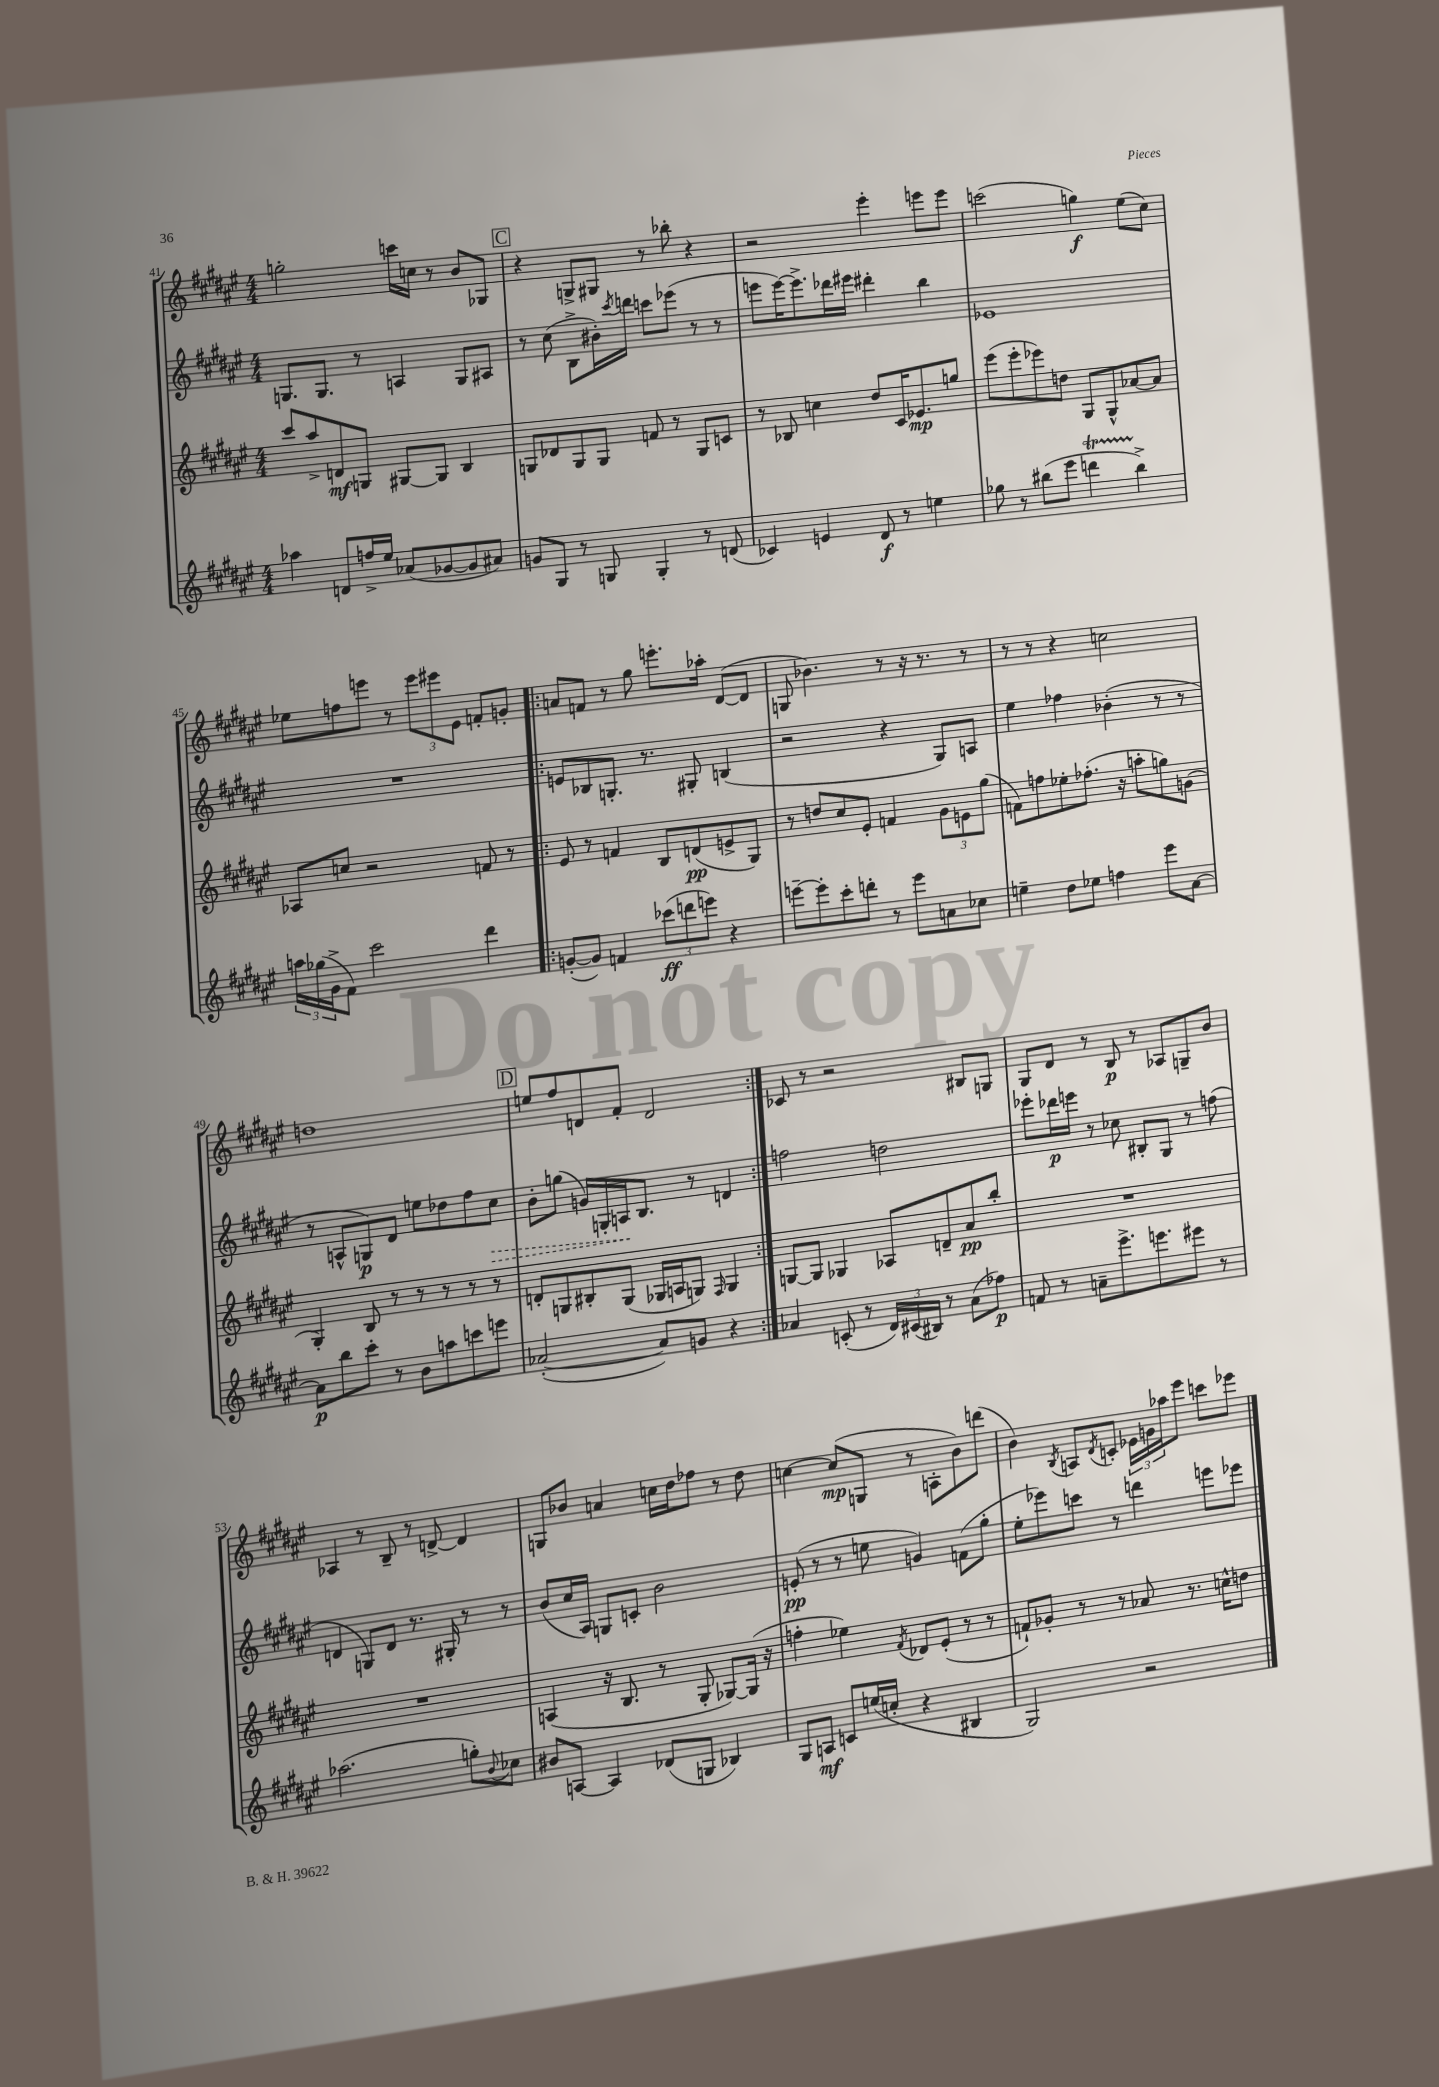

**kern	**kern	**kern	**kern
*staff4	*staff3	*staff2	*staff1
*clefG2	*clefG2	*clefG2	*clefG2
*k[f#c#g#d#a#e#]	*k[f#c#g#d#a#e#]	*k[f#c#g#d#a#e#]	*k[f#c#g#d#a#e#]
*M4/4	*M4/4	*M4/4	*M4/4
4aa-\	8ccc#/L	8.G/L	2gg'\
.	8aa#^/	.	.
.	.	8.G/J	.
8d/L	8d/	.	.
16ff^/L	8G/J	8r	.
16ee#/JJ	.	.	.
(8a-/L	[8G#/L	4A/	16ccc\LL
.	.	.	16cc\JJ
[8g-/	8G#/]J	.	8r
8g-/]	4B/	8G/L	8b/L
8a#/J)	.	8A#/J	8G-/J
=	=	=	=
8g/L	8G/L	8r	4r
8G#/J	8d-/	(8cc#\	.
8r	8G/	8B^\L	8G^/L
8G/	8G/J	16b#'\L)	8G#/J
.	.	8qccc#/	.
.	.	16ddd\JJ	.
4G'/	8f/	8ccc\L	8r
.	8r	(8eee-\J	8bb-'\
8r	8G/L	8r	4r
(8d/	8c/J	8r	.
=	=	=	=
4c-/)	8r	8eee\L	2r
.	8B-/	[16eee\K)	.
.	.	8.eee^\]	.
4e/	4cc\	.	.
.	.	16ddd-\L	.
.	.	16eee#\JJ	.
8d#/	8dd#/L	4ddd#'\	4eee#'\
8r	16c#/K	.	.
.	8.e-/	.	.
4ee\	.	4bb\	8eee\L
.	8gg/J	.	8eee\J
=	=	=	=
8gg-\	(8eee#\L	1e-	(2ccc\
8r	8eee#'\	.	.
(8bb#\L	8eee-\)	.	.
8eee#\J	8dd\J	.	.
4ddd\	8G#/L	.	4gg\)
.	8G#^^/	.	.
4bb#^\)	[8a-/	.	(8ee#\L
.	8a-/]J	.	8cc#\J)
=	=	=	=
24aa\LL	8A-/L	1r	8ee-\L
(24gg-\	.	.	.
24g#^\J	.	.	.
8f#\J)	8cc/J	.	8ff\
2ccc#\	2r	.	8eee\J
.	.	.	8r
.	.	.	12eee\L
.	.	.	12eee#\
.	.	.	12e#\J
4ddd#\	8f/	.	8f'/L
.	8r	.	8g'/J
=!|:	=!|:	=!|:	=!|:
([8g'/L	8e#/	8e/L	8a/L
8g/]J)	8r	8B-/	8f/J
4f/	4f/	8.G'/J	8r
.	.	.	8gg#\
.	.	8.r	.
(12ccc-\L	8B/L	.	8.eee'\L
12ddd\	.	.	.
.	(8d/	8G#'/	.
12eee\J)	.	.	.
.	.	.	16aa-'\Jk
4r	8e^/	(4B/	([8d#/L
.	8G#/J)	.	8d#/]J
=	=	=	=
[8eee~\L	8r	2r	8G/
8eee'\]	8dd/L	.	4.b-\)
8ccc#'\	8cc#/	.	.
8ddd'\J	8e#'/J	.	.
8r	4f/	4r	8r
8eee\L	.	.	16r
.	.	.	8.r
8a\	12g#\L	8G#/L)	.
.	12e\	.	.
8cc-\J	.	8A/J	8r
.	(12gg#\J	.	.
=	=	=	=
4ee~\	8f\L)	4ee#\	8r
.	8ff\	.	8r
8dd#\L	8ee-'\	4ff-\	4r
8ee-\J	(8.ff-'\J	.	.
4ff\	.	(4b-'\	2cc\
.	16r	.	.
.	8aa'\L	.	.
8eee#\L	8gg\)	8r	.
[8a#\J	(8g\J	8r	.
=	=	=	=
8a#\]L	4G#'/)	8r	1dd
8bb\	.	8A^^/L	.
8ccc#'\J	8B/	8G/)	.
8r	8r	8d#/J	.
8b\L	8r	8ee\L	.
8aa\	8r	8dd-\	.
8ccc\	8r	8ff#\	.
8eee\J	8r	8cc#\J	.
=	=	=	=
([2a-'/	8d'/L	8b'\L	8ee/L
.	8G/	(8gg\J	8ff#/
.	8B#'/	16g/LL)	8d/
.	.	16G'/	.
.	(8G/J	16A/J	8f#'/J
.	.	8.B/J	.
8a-/]L)	16G-/LL	.	2d/
.	16A/J	.	.
8g/J	8G/J)	8r	.
.	16qqF#/	.	.
4r	4G/	4d/	.
=:|!	=:|!	=:|!	=:|!
4a-/	[8G/L	2ff\	8c-/
.	8G/]J	.	8r
(8c'/	4G-/	.	2r
8r	.	.	.
24d#/LL)	8A-/L	2dd\	.
(24c#/	.	.	.
24B#/JJ)	.	.	.
8r	8d~/	.	.
(8a-\L	8a#/	.	8B#/L
8ff-\J)	8bb'/J	.	8G/J
=	=	=	=
8f/	1r	8eee-'\L	8G#/L
8r	.	16ddd-\L	8d#/J
.	.	16eee\JJ	.
8a~\L	.	8r	8r
8.eee#^\	.	8cc-\	8B/
.	.	8B#'/L	8r
8.eee\	.	.	.
.	.	8G#/J	8A-/L
8eee#\J	.	8r	8G~/
8r	.	(8ff\	8b/J
=	=	=	=
(2.aa-\	1r	4d/	4A-/
.	.	8G/L)	8r
.	.	8d/J	8B~/
.	.	8.r	8r
.	.	.	[8d^/
.	.	16G#'/	.
8gg'\L)	.	8r	4d/]
8qqb/	.	.	.
8cc-\J	.	8r	.
=	=	=	=
8b#/L	(4A/	(8b/L	8G/L
[8A/J	.	16cc#/L	8b-/J
.	.	16A#/JJ)	.
4A/]	16r	8G/L	4a/
.	8.B/	.	.
.	.	8c'/J	.
(8d-/L	8r	2b\	16cc\LL
.	.	.	16dd#\J
8G/J	8G#'/	.	8ff-\J
4B-/)	[8G-/L)	.	8r
.	(16G-/]Jk	.	8dd#\
.	16r	.	.
=	=	=	=
8G#/L	4ff'\	(8e'/	[4cc\
8A/J	.	8r	.
8c/L	4ee-\)	8r	(8cc/]L
(16ee/L	.	8ee\	8G/J
16cc'/JJ	.	.	.
.	8qf#/	.	.
4r	8d-/L	4g/)	8r
.	(8e#'/J	.	8A'\L
4B#/	8r	(8f\L	8b\)
.	8r	8gg#'\J	(8ddd\J
=	=	=	=
2G#/)	8f`/L)	8ee#'\L	4b\)
.	8g-'/J	8eee-\)	.
.	.	.	8qB/
.	8r	8ccc\J	8A/L
.	.	.	8qd#/
.	8r	8r	8c'/J
2r	8a-/	4ddd\	24e-\LL
.	.	.	24g\
.	.	.	24aa-\J
.	8.r	.	8eee#\J
.	.	8eee\L	8ccc\L
.	16cc^^\LK	.	.
.	8dd\J	8eee-\J	8eee-\J
==	==	==	==
*-	*-	*-	*-
